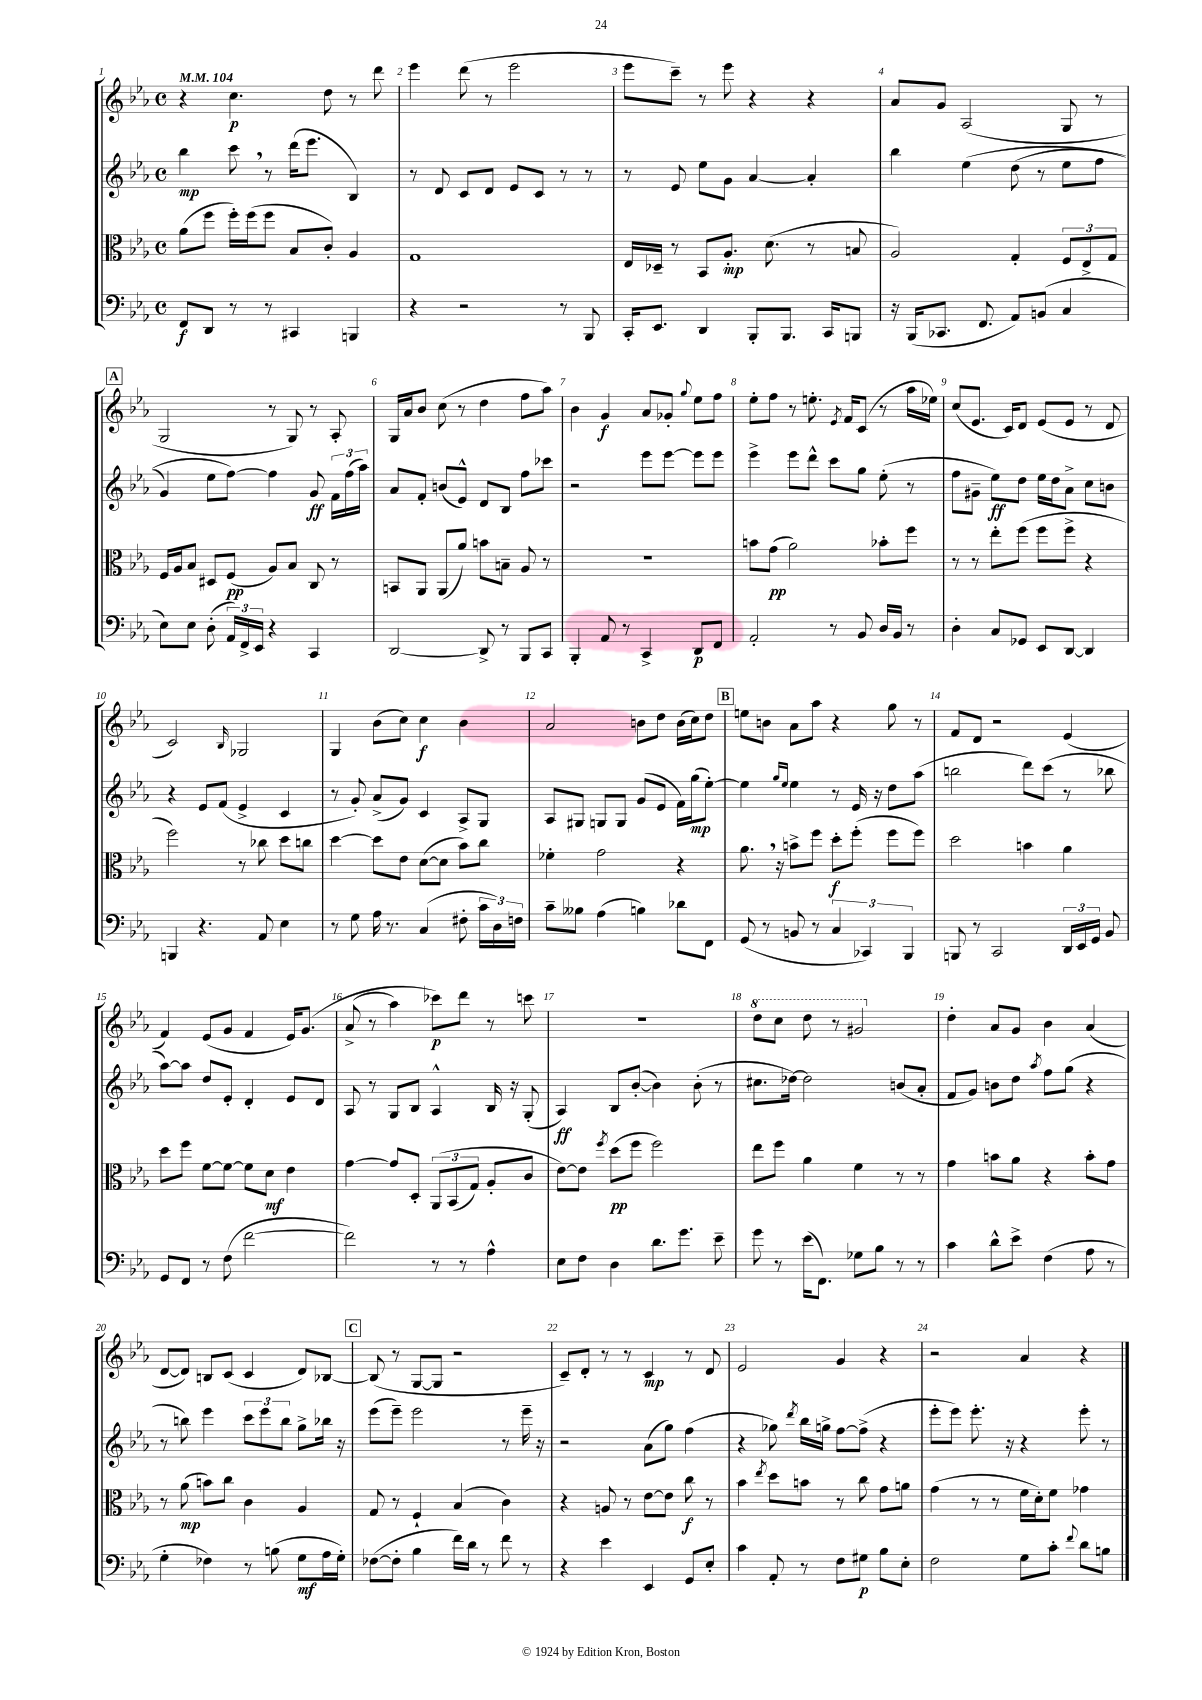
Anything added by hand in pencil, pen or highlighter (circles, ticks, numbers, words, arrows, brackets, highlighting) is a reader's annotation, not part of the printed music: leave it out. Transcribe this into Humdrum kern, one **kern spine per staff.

**kern	**kern	**kern	**kern
*staff4	*staff3	*staff2	*staff1
*clefF4	*clefC3	*clefG2	*clefG2
*k[b-e-a-]	*k[b-e-a-]	*k[b-e-a-]	*k[b-e-a-]
*M4/4	*M4/4	*M4/4	*M4/4
*met(c)	*met(c)	*met(c)	*met(c)
*MM104	*MM104	*MM104	*MM104
8FF	(8a-	4bb-	4r
8DD	8ff	.	.
8r	16ff')	8ccc	4.cc
.	(16ff	.	.
8r	8ff	8r	.
4CC#	8B-	(16ddd	.
.	.	8.eee-	.
.	8c')	.	8dd
4BBB	4A-	4B-)	8r
.	.	.	8ddd
=	=	=	=
4r	1G	8r	4eee-
.	.	8d	.
2r	.	8c	(8ddd
.	.	8d	8r
.	.	8e-	2eee-
.	.	8c	.
8r	.	8r	.
8BBB-	.	8r	.
=	=	=	=
16CC'	16E-	8r	8eee-
8.EE-	16D-~	.	.
.	8r	8e-	8ccc~)
4DD	8BB-	8ee-	8r
.	8.A-'	8g	8eee-
8BBB-'	.	[4a-	4r
.	(8.d	.	.
8.BBB-	.	.	.
.	8r	4a-']	4r
16CC	.	.	.
8BBB	8B	.	.
=	=	=	=
16r	2A-)	4bb-	8a-
(16BBB-	.	.	.
8.CC-	.	.	8g
.	.	&(4ee-	(2A-
8.FF	.	.	.
8AA-)	4G'	(8dd	.
(8BB	.	8r	.
4C	12F	8ee-	8G
.	12E-^	.	.
.	.	8ff	8r
.	12G	.	.
=	=	=	=
8E-)	16F	4g)	2G
.	16A-	.	.
8E-	8B-	.	.
(8D'	8D#	8ee-	.
24AA-)	(8F	[8ff&)	.
24FF^	.	.	.
24EE-	.	.	.
4r	8A-)	4ff]	8r
.	8B-	.	8G)
4CC	8C	8g	8r
.	8r	24f	8A-'
.	.	(24ff	.
.	.	24aa-)	.
=	=	=	=
[2DD	8BB	8a-	16G
.	.	.	16a-
.	8AA-	8f'	8b-
.	(8AA-	(8b	(8cc
.	8a-)	8e-^^)	8r
8DD^]	8b	8d	4dd
8r	8B~	8B-	.
8BBB-	8A-	8ff	8ff
8CC	8r	8ccc-	8aa-)
=	=	=	=
4BBB-'	1r	2r	4b-
8AA-	.	.	4g
8r	.	.	.
4CC^	.	8eee-	8a-
.	.	[8eee-	8g-'
.	.	.	8qqgg
8DD	.	8eee-]	8ee-
8FF	.	8eee-	8ff
=	=	=	=
2AA-'	8b	4eee-^	8ee-'
.	(8g	.	8ff
.	2a-)	8eee-	8r
.	.	8ddd^^	8.ee'
8r	.	8ccc	.
.	.	.	8qe-
.	.	.	16f
8BB-	.	8gg	(8c
16D	8b-'	(8ee-'	8r
16BB-	.	.	.
8r	8ff	8r	16aa-
.	.	.	16ee-)
=	=	=	=
4D'	8r	8ff	(8cc
.	8r	8g#~	8.e-
8C	8ee-'	8ee-)	.
.	.	.	16c)
8GG-	(8ff	8dd	8d
8EE-	8ff	16ee-	(8e-
.	.	16dd	.
[8DD	8ff^	8a-^	8e-
4DD]	4r	8cc	8r
.	.	8b	8d
=	=	=	=
4BBB	2ff)	4r	2c)
4.r	.	8e-	.
.	.	(8f	.
.	.	.	16qqB-
.	8r	4e-^	2G-
8AA-	8cc-	.	.
4E-	8dd	4c	.
.	8cc	.	.
=	=	=	=
8r	[4dd	8r	4G
8G	.	8g')	.
16A-	8dd]	(8a-^	(8b-
8.r	.	.	.
.	8e-	8g)	8cc)
(4C	([8d	4c	4cc
.	8d]	.	.
8F#'	8b-)	8A-^	4b-
24c	8cc	8G	.
24D)	.	.	.
24F	.	.	.
=	=	=	=
8c~	4f-'	8A-	2a-
8B--	.	8G#	.
(4A-	2g	8G	.
.	.	8G	.
4B)	.	(8g	8b
.	.	8e-	8dd
8d-	4r	16f)	(16b
.	.	(16gg	16cc)
8FF	.	[8ee-')	8dd
=	=	=	=
(8GG	8.a-	4ee-]	8ee
8r	.	.	8b
.	16r	.	.
.	.	16qqgg	.
.	.	16qqee-	.
8BB	8b^	4ee-	8a-
8r	8ff	.	8aa-
6C	8dd'	8r	4r
.	(8ff'	16e-	.
6CC-)	.	.	.
.	.	16r	.
.	8ff	8dd	8gg
6BBB-	.	.	.
.	8ff)	(8aa-	8r
=	=	=	=
8BBB	2dd	2bb	8f
8r	.	.	8d
2CC	.	.	2r
.	4b	8ddd)	.
.	.	(8ccc	.
24DD	4a-	8r	(4e-
24EE-	.	.	.
24GG	.	.	.
8BB-	.	8bb-	.
=	=	=	=
8GG	8dd	[8aa-)	4f)
8FF	8ff	8aa-]	.
8r	[8f	8dd	(8e-
(8F	8f_	8e-'	8g
[2f	8f]	4d'	4f
.	8d	.	.
.	4e-	8e-	16e-)
.	.	.	&(8.g
.	.	8d	.
=	=	=	=
2f])	[4g	8A-	(8a-^
.	.	8r	8r
.	8g]	8G	4aa-)
.	8D'	8B-	.
8r	&(12AA-	4A-^^	8ccc-&)
.	(12BB-	.	.
8r	.	.	8ddd
.	12G)	.	.
4A-^^	8A-'	16B-	8r
.	.	16r	.
.	8c	(8G'	8ccc
=	=	=	=
8E-	[8e-&)	4A-)	1r
8F	8e-]	.	.
.	8qff	.	.
4D	(8dd	8B-	.
.	8ff	([8b-'	.
8.d	2ff)	4b-])	.
8.g	.	.	.
.	.	(8b-'	.
8e-~	.	8r	.
=	=	=	=
8g	8ee-	8.cc#	8ddd
8r	8ff	.	8ccc
.	.	[16dd-)	.
(16e-	4a-	2dd-]	8ddd
8.FF)	.	.	.
.	.	.	8r
8G-	4f	.	2gg#
8B-	.	.	.
8r	8r	(8b	.
8r	8r	8a-'	.
=	=	=	=
4c	4g	8f	4dd'
.	.	8g)	.
8d^^	8b	8b	8a-
8e-^	8a-	8dd	8g
.	.	8qaa-	.
(4F	4r	8ff	4b-
.	.	(8gg	.
8A-	8b'	4r	(4a-
8r	8g	.	.
=	=	=	=
4G'	8r	8r	[8d
.	(8a-	8bb)	8d])
4F-)	8b)	4eee-	8B
.	8cc	.	(8c
8r	4c	12ccc	4c
.	.	12eee-	.
(8B	.	.	.
.	.	12bb	.
8G	4A-	8gg^	8d)
16A-	.	16bb-	[8B-
16G')	.	16r	.
=	=	=	=
([8F-	8G	(8eee-	(8B-]
8F-']	8r	8eee-~)	8r
4B-	4F`	2eee-	[8G
.	.	.	8G]
16f)	(4B-	.	2r
16d	.	.	.
8r	.	.	.
8f	4c)	8r	.
8r	.	16eee-~	.
.	.	16r	.
=	=	=	=
4r	4r	2r	8c~)
.	.	.	8d'
4e-	8A	.	8r
.	8r	.	8r
4EE-	[8e-	(8a-	4c
.	8e-]	8gg)	.
8GG	8cc	(4ff	8r
8E-'	8r	.	8d
=	=	=	=
4c	4b-	4r	2e-
.	8qee-	.	.
8AA-'	8dd	8gg-)	.
.	.	8qddd	.
8r	8b	16bb-	.
.	.	16gg^	.
8F	8r	[8ff	4g
8G#	8cc	(8ff^]	.
8B-	8g	4r	4r
8E-'	8a	.	.
=	=	=	=
2F	(4g	8eee-'	2r
.	.	8eee-)	.
.	8r	8.eee-'	.
.	8r	.	.
.	.	16r	.
8G	16f	4r	4a-
.	16d')	.	.
8c'	8f	.	.
8qqf	.	.	.
8d	4g-	8eee-'	4r
8B	.	8r	.
==	==	==	==
*-	*-	*-	*-
